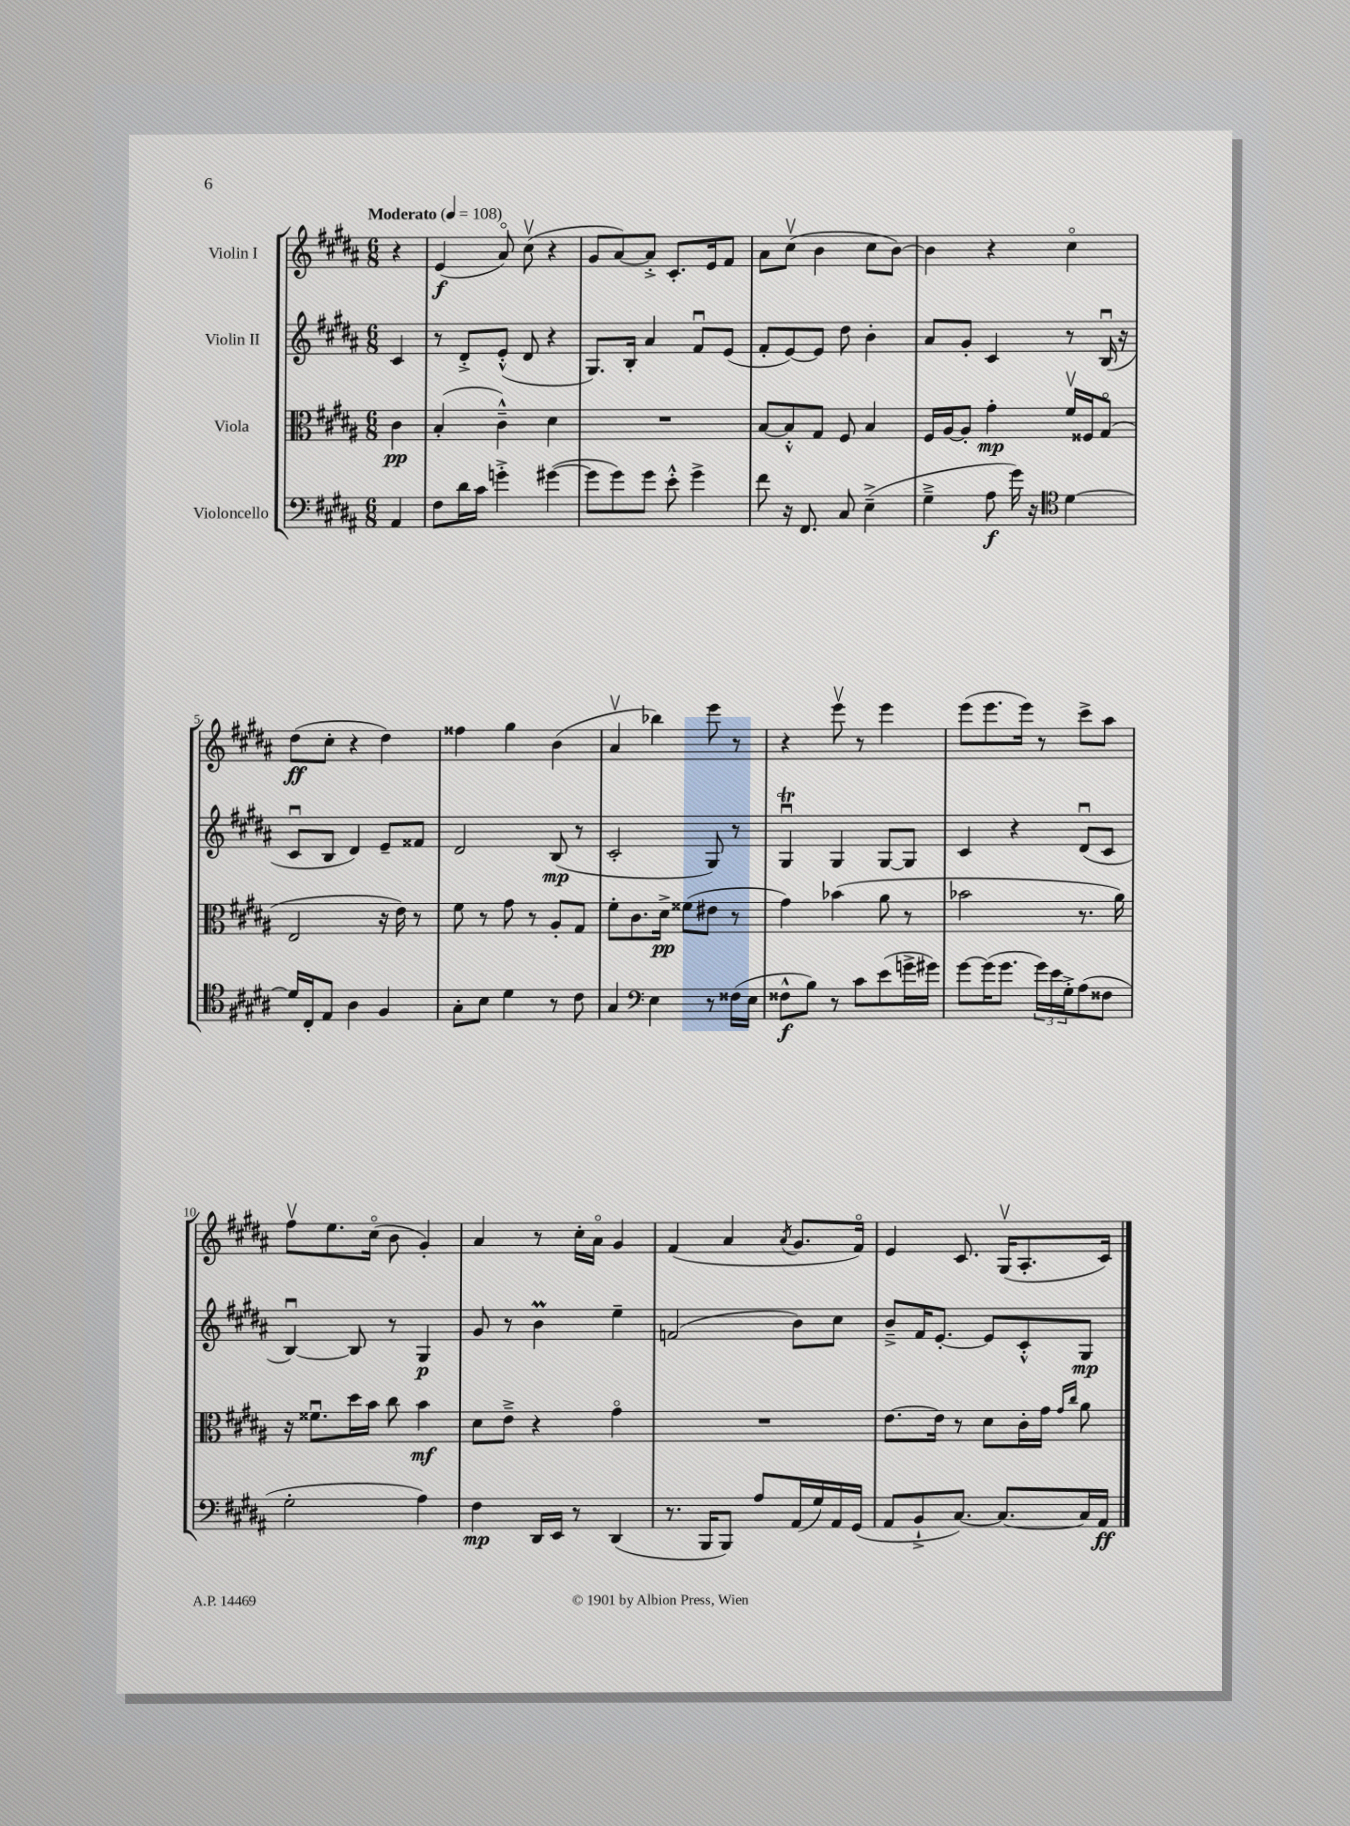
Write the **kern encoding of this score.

**kern	**kern	**kern	**kern
*staff4	*staff3	*staff2	*staff1
*clefF4	*clefC3	*clefG2	*clefG2
*k[f#c#g#d#a#]	*k[f#c#g#d#a#]	*k[f#c#g#d#a#]	*k[f#c#g#d#a#]
*M6/8	*M6/8	*M6/8	*M6/8
*MM108	*MM108	*MM108	*MM108
4AA#	4c#	4c#	4r
=	=	=	=
8F#	(4B'	8r	(4e
16d#	.	8d#'^	.
16c#	.	.	.
4g'^	4c#~^^)	(8e'^^	8a#o)
.	.	8d#	(8cc#v
([4g#	4d#	4r	4r
=	=	=	=
8g#]	2.r	8.G#)	8g#
8g#)	.	.	[8a#)
.	.	16B'	.
8g#	.	4a#	8a#'^]
8e'^^	.	.	8.c#'
4g#^	.	8f#u	.
.	.	.	16e
.	.	(8e	8f#
=	=	=	=
8f#	[8B	8f#'	8a#
16r	8B'^^]	[8e)	(8cc#v
8.FF#	.	.	.
.	8G#	8e]	4b
8C#	8F#	8dd#	.
(4E~^	4B	4b'	8cc#
.	.	.	[8b)
=	=	=	=
4G#~^	16F#	8a#	4b]
.	[16A#	.	.
.	8A#']	8g#'	.
8A#	4g#'	4c#	4r
16g#)	.	.	.
16r	.	.	.
*clefC4	*	*	*
[4d#	16f#v	8r	4cc#o
.	16F##	.	.
.	(8G#o	(16Bu	.
.	.	16r	.
=	=	=	=
16d#]	2E	8c#u	(8dd#
16C#'	.	.	.
8E	.	8B	8cc#'
4A#	.	4d#)	4r
4F#	16r	8e~	4dd#)
.	16e)	.	.
.	8r	8f##	.
=	=	=	=
8G#'	8f#	2d#	4ff##
8B	8r	.	.
4d#	8g#	.	4gg#
.	8r	.	.
8r	8A#'	(8B	(4b
8c#	8G#	8r	.
=	=	=	=
4G#	8f#'	2c#'	4a#v
.	8.c#	.	.
*clefF4	*	*	*
4E	.	.	4bb-)
.	16d#^	.	.
.	(8f##	.	.
8r	8e#	8G#)	8eee
(16F##	8r	8r	8r
16E	.	.	.
=	=	=	=
8F##^^	4g#)	4G#u	4r
8B)	.	.	.
8r	(4b-	4G#	8eeev
8c#	.	.	8r
(8e	8a#	[8G#	4eee
16g^	8r	8G#]	.
16g#)	.	.	.
=	=	=	=
[8g#	2b-	4c#	(8eee
(16g#]	.	.	8.eee
8.g#	.	.	.
.	.	4r	.
.	.	.	16eee)
24g#)	.	.	8r
24e	.	.	.
24G#'^	.	.	.
(8A#	8.r	(8d#u	8ccc#^
8F##	.	8c#	8aa#
.	16a#)	.	.
=	=	=	=
2G#'	16r	[4Bu)	8ff#v
.	8.f##u	.	.
.	.	.	8.ee
.	16dd#	8B]	.
.	16b	.	(16cc#o
.	8cc#	8r	8b
4A#)	4b	4G#	4g#')
=	=	=	=
4F#	8d#	8g#	4a#
.	8e~^	8r	.
16DD#	4r	4b	8r
16EE	.	.	.
8r	.	.	16cc#'
.	.	.	16a#o
(4DD#	4g#o	4ee~	4g#
=	=	=	=
8.r	2.r	(2f	(4f#
16BBB	.	.	.
8BBB)	.	.	4a#
8A#	.	.	.
.	.	.	8qa#
(16AA#	.	8b)	8.g#
16G#)	.	.	.
16AA#	.	8cc#	.
(16GG#	.	.	16f#o)
=	=	=	=
8AA#	[8.e	8b~^	4e
8BB`^	.	16f#	.
.	16e]	[8.e'	.
[8.C#)	8r	.	8.c#
.	8d#	8e]	.
8.C#_	.	.	(16G#v
.	16c#'	8c#'^^	8.A#'
.	16g#	.	.
.	16qqg#	.	.
.	16qqcc#	.	.
16C#]	8a#	8G#	.
16AA#	.	.	16c#)
==	==	==	==
*-	*-	*-	*-
